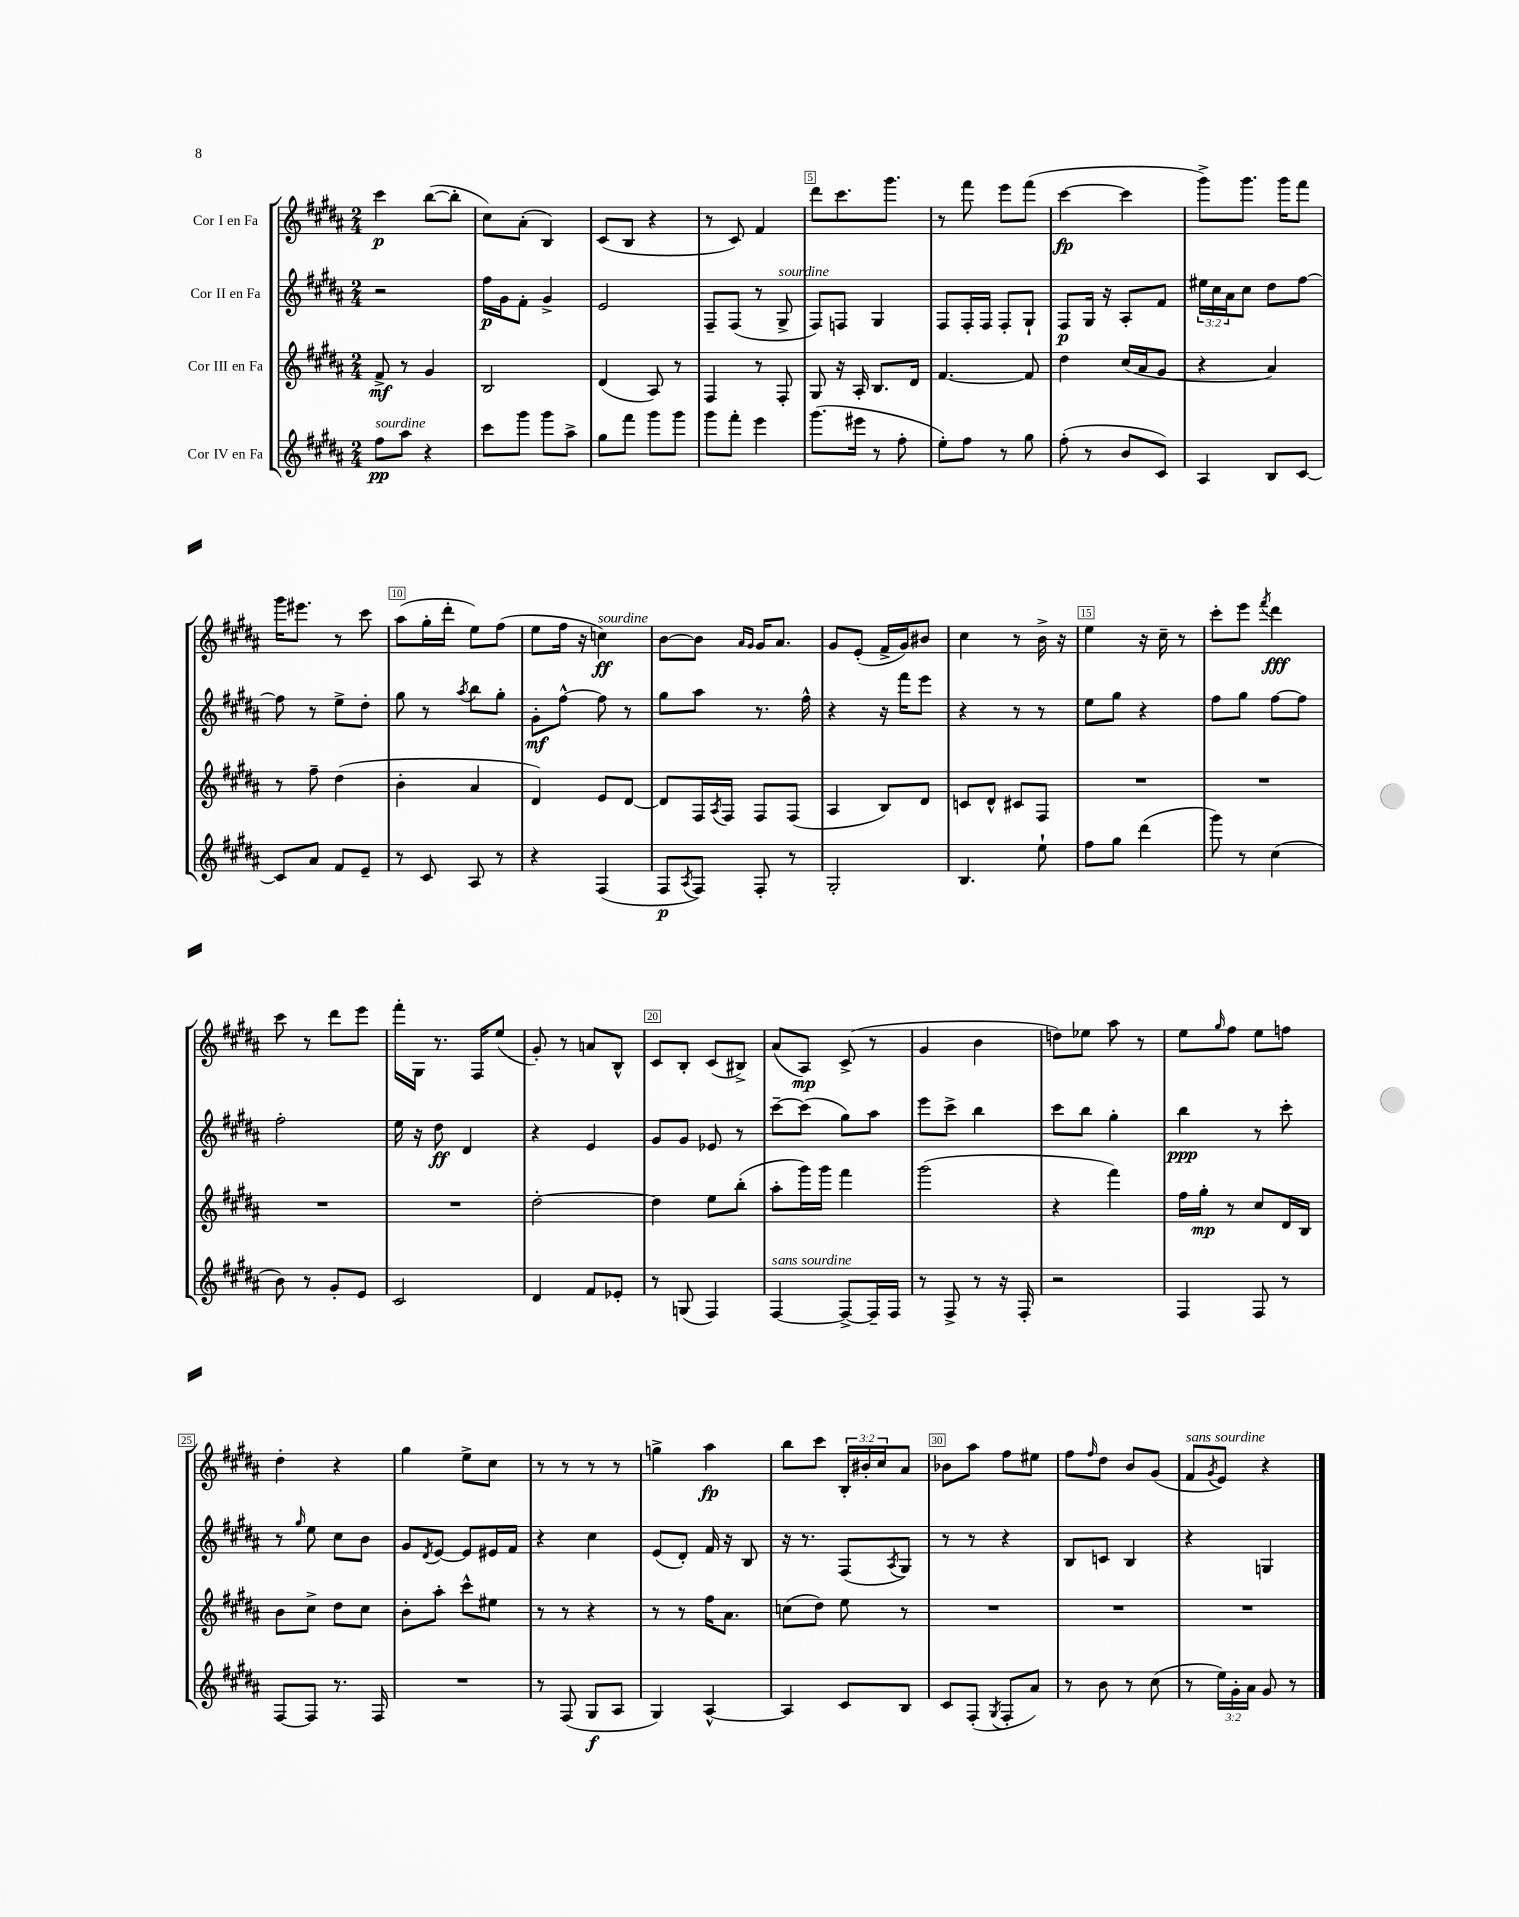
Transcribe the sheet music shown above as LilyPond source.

<<
\new StaffGroup <<
\new Staff = "s0" \with { instrumentName = "Cor I en Fa" } {
    \clef treble \key b \major \numericTimeSignature \time 2/4 \override Staff.TupletNumber.text = #tuplet-number::calc-fraction-text
    cis'''4\p b''8~( b''8-. |
    cis''8) ais'8-.( b4) |
    cis'8( b8 r4 |
    r8 cis'8) fis'4 |
    dis'''8 cis'''8. gis'''8. |
    r8 fis'''8 e'''8 fis'''8( |
    cis'''4~\fp cis'''4 |
    gis'''8->) gis'''8. gis'''16 fis'''8 |
    gis'''16 eis'''8. r8 cis'''8 |
    ais''8( gis''16-. dis'''16-. e''8) fis''8( |
    e''8 fis''16 r16 c''4\ff^\markup { \italic "sourdine" }) |
    b'8~ b'8 \grace { ais'16 gis'16 } gis'16 ais'8. |
    gis'8 e'8-.( fis'16-> gis'16) bis'8 |
    cis''4 r8 b'16-> r16 |
    e''4 r16 cis''16-- r8 |
    cis'''8-. e'''8 \acciaccatura { fis'''8 } dis'''4\fff |
    cis'''8 r8 dis'''8 e'''8 |
    fis'''16-. gis16 r8. fis16 e''8( |
    gis'8-.) r8 a'8 b8-^ |
    cis'8 b8-. cis'8( bis8->) |
    ais'8( ais8\mp) cis'8->( r8 |
    gis'4 b'4 |
    d''8) ees''8 ais''8 r8 |
    e''8 \grace { gis''16 } fis''8 e''8 f''8 |
    dis''4-. r4 |
    gis''4 e''8-> cis''8 |
    r8 r8 r8 r8 |
    g''4-> ais''4\fp |
    b''8 cis'''8 \tuplet 3/2 { b16-. bis'16-. cis''16 } ais'8 |
    bes'8 ais''8 fis''8 eis''8 |
    fis''8 \grace { fis''16 } dis''8 b'8 gis'8( |
    fis'8^\markup { \italic "sans sourdine" } \acciaccatura { gis'8 } e'8) r4 \bar "|." |
}
\new Staff = "s1" \with { instrumentName = "Cor II en Fa" } {
    \clef treble \key b \major \numericTimeSignature \time 2/4 \override Staff.TupletNumber.text = #tuplet-number::calc-fraction-text
    r2 |
    fis''16\p gis'16 fis'8-. gis'4-> |
    e'2 |
    fis8-- fis8( r8 gis8->^\markup { \italic "sourdine" } |
    fis8) f8 gis4 |
    fis8 fis16-. fis16 fis8-. gis8-! |
    fis8\p gis16 r16 ais8-. fis'8 |
    \tuplet 3/2 { eis''16 cis''16 ais'16 } cis''8 dis''8 fis''8~ |
    fis''8 r8 e''8-> dis''8-. |
    gis''8 r8 \acciaccatura { ais''8 } b''8 gis''8-. |
    gis'8-.\mf fis''8~-^ fis''8 r8 |
    gis''8 ais''8 r8. fis''16-^ |
    r4 r16 fis'''16 e'''8 |
    r4 r8 r8 |
    e''8 gis''8 r4 |
    fis''8 gis''8 fis''8~ fis''8 |
    fis''2-. |
    e''16 r16 dis''8\ff dis'4 |
    r4 e'4 |
    gis'8 gis'8 ees'8 r8 |
    cis'''8~-- cis'''8( gis''8) ais''8 |
    e'''8 cis'''8-> b''4 |
    cis'''8 b''8 gis''4-. |
    b''4\ppp r8 cis'''8-. |
    r8 \grace { gis''16 } e''8 cis''8 b'8 |
    gis'8 \acciaccatura { dis'8 } e'8~ e'8 eis'16 fis'16 |
    r4 cis''4 |
    e'8( dis'8-.) fis'16 r16 b8 |
    r16 r8. fis8( \acciaccatura { ais8 } gis8) |
    r8 r8 r4 |
    b8 c'8 b4 |
    r4 g4 \bar "|." |
}
\new Staff = "s2" \with { instrumentName = "Cor III en Fa" } {
    \clef treble \key b \major \numericTimeSignature \time 2/4
    fis'8->\mf r8 gis'4 |
    b2 |
    dis'4( ais8) r8 |
    fis4 r8 fis8-. |
    gis8 r16 ais16-. b8. dis'16 |
    fis'4.~ fis'8 |
    dis''4 cis''16( ais'16 gis'8 |
    r4 ais'4) |
    r8 fis''8-- dis''4( |
    b'4-. ais'4 |
    dis'4) e'8 dis'8~ |
    dis'8 fis16 \acciaccatura { ais8 } fis16 fis8 fis8( |
    ais4 b8) dis'8 |
    c'8 dis'8-^ cis'8 fis8 |
    R2 |
    R2 |
    R2 |
    R2 |
    dis''2~-. |
    dis''4 e''8 b''8-.( |
    ais''8-. gis'''16) gis'''16 fis'''4 |
    gis'''2( |
    r4 fis'''4) |
    fis''16 gis''16-.\mp r8 cis''8 dis'16 b16 |
    b'8 cis''8-> dis''8 cis''8 |
    b'8-. ais''8-. cis'''8-^ eis''8 |
    r8 r8 r4 |
    r8 r8 fis''16 ais'8. |
    c''8( dis''8) e''8 r8 |
    R2 |
    R2 |
    R2 \bar "|." |
}
\new Staff = "s3" \with { instrumentName = "Cor IV en Fa" } {
    \clef treble \key b \major \numericTimeSignature \time 2/4 \override Staff.TupletNumber.text = #tuplet-number::calc-fraction-text
    fis''8\pp^\markup { \italic "sourdine" } ais''8 r4 |
    cis'''8 gis'''8 gis'''8 ais''8-> |
    gis''8 fis'''8 gis'''8 gis'''8 |
    gis'''8 fis'''8-. e'''4 |
    gis'''8.( eis'''16 r8 fis''8-. |
    e''8-.) fis''8 r8 gis''8 |
    fis''8-.( r8 b'8 cis'8) |
    ais4 b8 cis'8~ |
    cis'8 ais'8 fis'8 e'8-- |
    r8 cis'8 ais8 r8 |
    r4 fis4( |
    fis8\p \acciaccatura { ais8 } fis8) fis8-. r8 |
    gis2-. |
    b4. e''8-! |
    fis''8 gis''8 dis'''4( |
    gis'''8) r8 cis''4( |
    b'8) r8 gis'8-. e'8 |
    cis'2 |
    dis'4 fis'8 ees'8-. |
    r8 g8( fis4) |
    fis4~^\markup { \italic "sans sourdine" } fis8~-> fis16-- fis16 |
    r8 fis8-> r8 r16 fis16-. |
    r2 |
    fis4 fis8 r8 |
    fis8~ fis8 r8. fis16 |
    R2 |
    r8 fis8( gis8\f ais8 |
    gis4) ais4~-^ |
    ais4 cis'8 b8 |
    cis'8 fis8-.( \acciaccatura { gis8 } fis8-. ais'8) |
    r8 b'8 r8 cis''8( |
    r8 \tuplet 3/2 { e''16) gis'16-. ais'16 } gis'8 r8 \bar "|." |
}
>>
>>
\layout { \context { \Score \override BarNumber.break-visibility = ##(#f #t #t) barNumberVisibility = #(every-nth-bar-number-visible 5) \override BarNumber.stencil = #(make-stencil-boxer 0.1 0.3 ly:text-interface::print) } }
